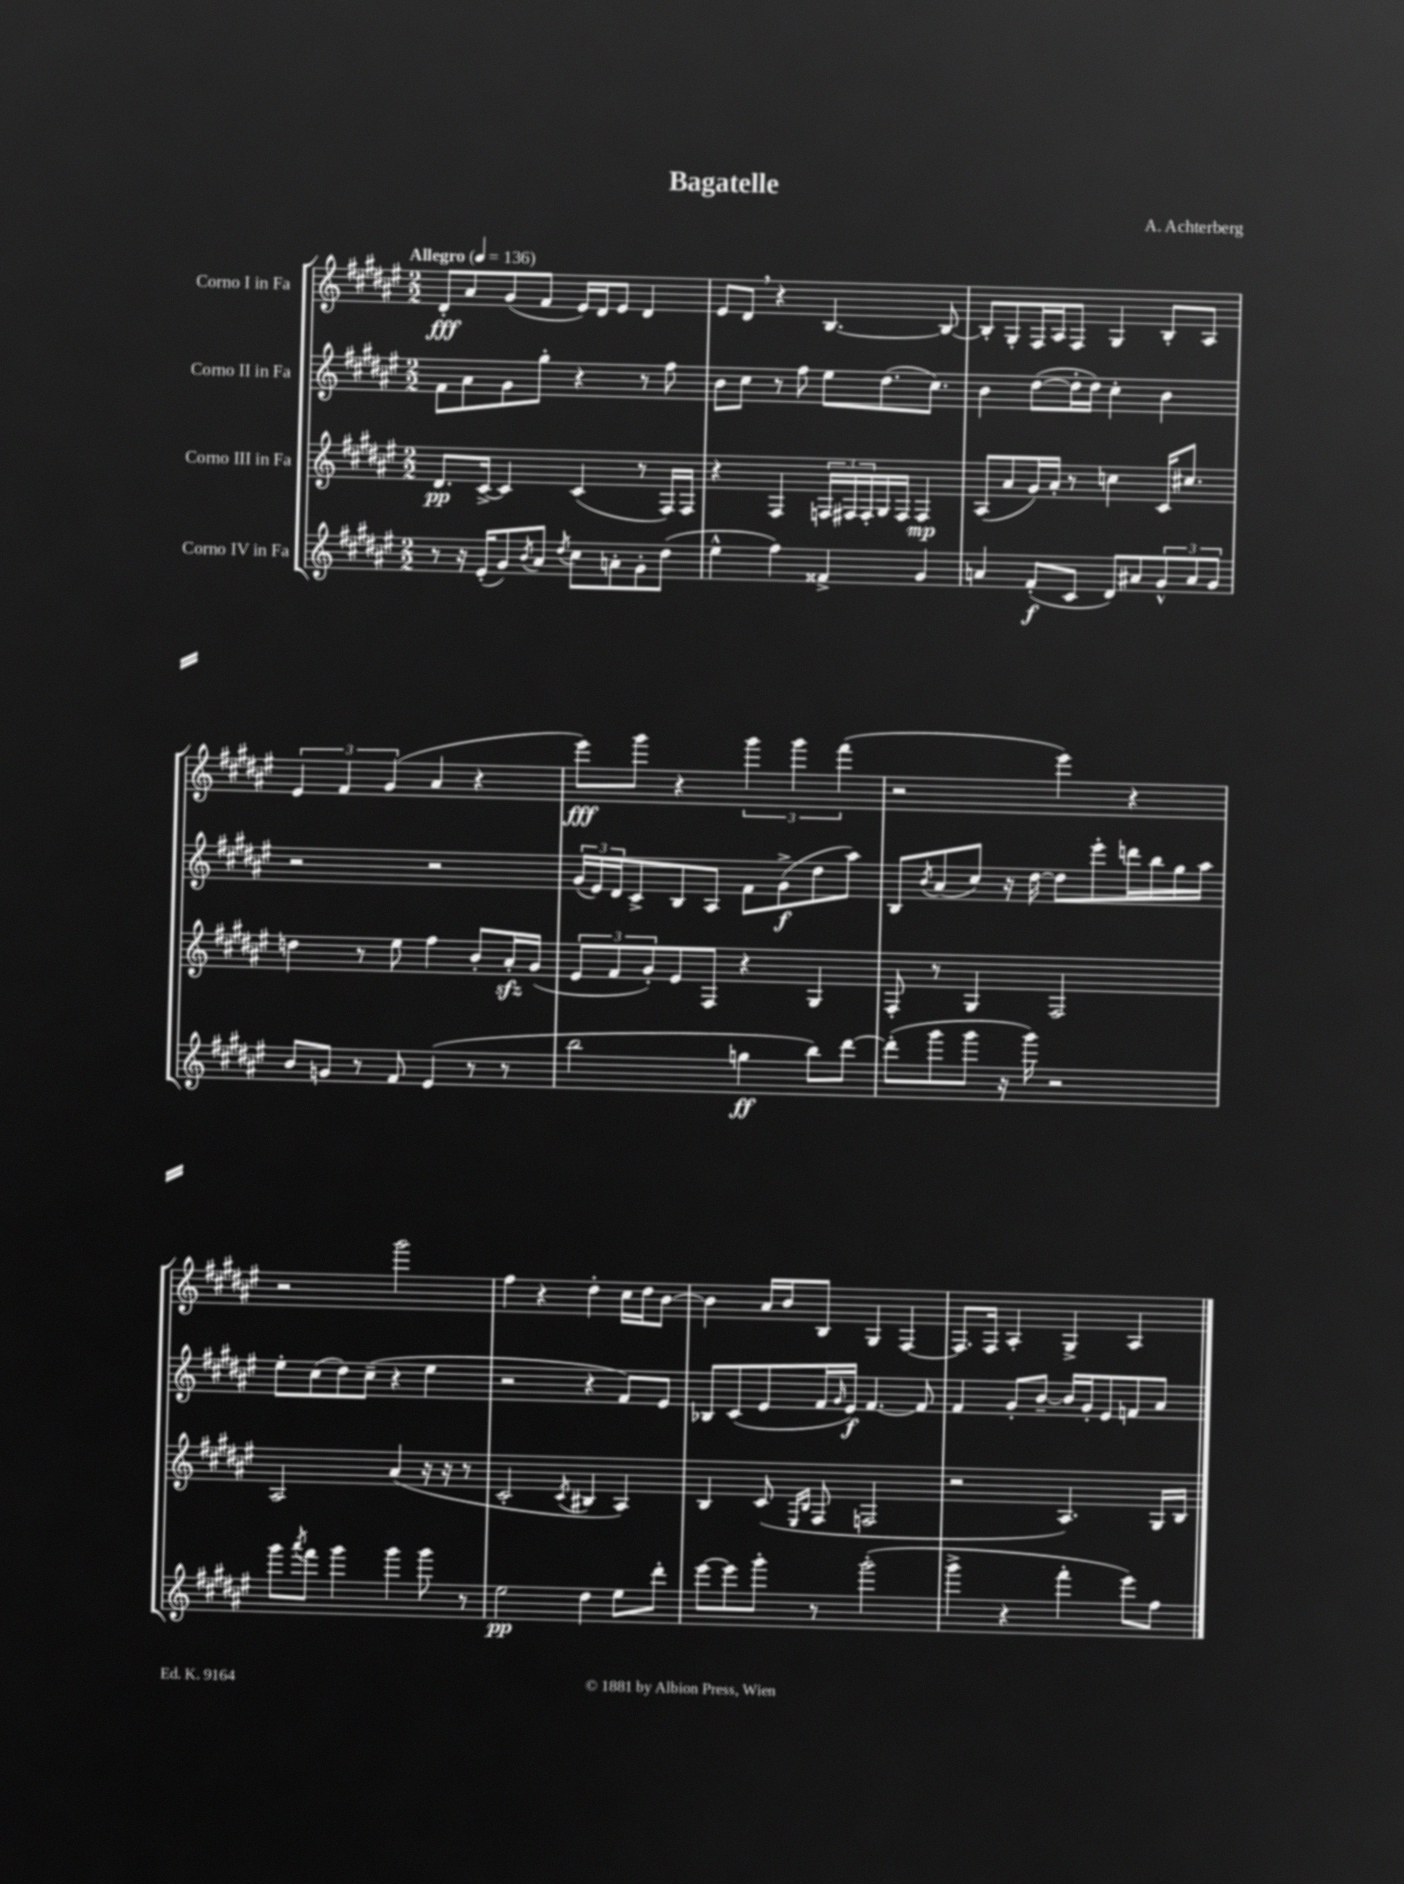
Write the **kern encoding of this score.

**kern	**kern	**kern	**kern
*staff4	*staff3	*staff2	*staff1
*clefG2	*clefG2	*clefG2	*clefG2
*k[f#c#g#d#a#e#]	*k[f#c#g#d#a#e#]	*k[f#c#g#d#a#e#]	*k[f#c#g#d#a#e#]
*M2/2	*M2/2	*M2/2	*M2/2
*MM136	*MM136	*MM136	*MM136
8r	8.d#/L	8f#\L	8d#'/L
16r	.	8a#\	8a#/
(16e#'/LK	[16c#^/Jk	.	.
8g#/)	4c#/]	8g#\	(8g#/
8qb/	.	.	.
8a#/J	.	8gg#'\J	8f#/J
8qdd#/	.	.	.
8cc#\L	(4c#/	4r	16e#/LL)
.	.	.	16d#/J
8a'\	.	.	8e#/J
8g#'\	8r	8r	4d#/
(8dd#\J	16F#/LL)	8ff#\	.
.	16F#/JJ	.	.
=	=	=	=
4ee#^^\	4r	8b\L	8e#/L
.	.	8cc#\J	8d#/J
4ff#\)	4F#/	8r	4r
.	.	8ff#\	.
4f##^/	24F/LL	8ee#\L	[4.B/
.	24F#/	.	.
.	24F#'/	.	.
.	16G#/	(8.dd#\	.
.	16F#/JJ	.	.
4g#/	4F#/	.	.
.	.	8.cc#\J)	.
.	.	.	8B/_
=	=	=	=
4a/	(8A#/L	4b\	8B'/]L
.	8a#/	.	8G#'/
(8f#'/L	16g#/L)	([8dd#\L	16F#/L
.	16a#'/JJ	.	16A#/J
8c#/J	8r	16dd#'\]L	8F#/J
.	.	16dd#\JJ)	.
8d#/L)	4cc\	4cc#'\	4G#/
8a#/	.	.	.
12g#^^/	16c#/LK	4b\	8B'/L
.	8.cc#/J	.	.
12a#/	.	.	.
.	.	.	8A#/J
12g#/J	.	.	.
=	=	=	=
8b/L	4dd\	2r	6e#/
8g/J	.	.	.
.	.	.	6f#/
8r	8r	.	.
.	.	.	(6g#/
8f#/	8ee#\	.	.
(4e#/	4ff#\	2r	4a#/
8r	8b'/L	.	4r
8r	16a#'/L	.	.
.	(16g#/JJ	.	.
=	=	=	=
2bb\	12e#/L	(24g#/LL	8eee#\L)
.	.	24e#/)	.
.	12f#/	24d#/J	.
.	.	8c#^/	8ggg#\J
.	12g#'/)	.	.
.	8e#/	8B/	4r
.	8F#/J	8A#/J	.
4gg\	4r	8f#\L	6ggg#\
.	.	(8g#^\	.
.	.	.	6ggg#\
8bb\L)	4G#/	8dd#\	.
.	.	.	(6fff#\
[8ddd#\J	.	8aa#\J)	.
=	=	=	=
(8ddd#'\]L	8F#'/	8B/L	2r
.	.	8qb/	.
8ggg#\	8r	(8a#/	.
8ggg#\J	4G#/	8cc#/J)	.
16r	.	16r	.
16ggg#\)	.	[16dd#\	.
2r	2F#/	8dd#\]L	4eee#\)
.	.	8eee#'\	.
.	.	16ddd\L	4r
.	.	16bb\	.
.	.	16gg#\	.
.	.	16aa#\JJ	.
=	=	=	=
8ggg#\L	2A#/	8ee#'\L	2r
8qaaa#/	.	.	.
8fff#\J	.	(8cc#\	.
4ggg#\	.	8dd#\)	.
.	.	(8cc#~\J	.
4ggg#\	(4a#/	4r	2ggg#\
8ggg#\	16r	4ee#\	.
.	16r	.	.
8r	8r	.	.
=	=	=	=
2ee#\	2c#'/	2r	4ff#\
.	.	.	4r
.	8qc#/	.	.
4dd#\	4B#/	4r	4dd#'\
8ee#\L	4A#/)	8f#/L)	16cc#\LL
.	.	.	16dd#\J
8ddd#'\J	.	8e#/J	[8b\J
=	=	=	=
[8eee#\L	4B/	8B-/L	4b\]
8eee#\]	.	(8c#/	.
8ggg#'\J	(8c#/	8e#/	16a#/LL
.	.	.	16b/J
.	16qqE#/LL	.	.
.	16qqB/JJ	.	.
8r	8F#/	16f#/L	8B/J
.	.	16qqg#/	.
.	.	16e#/JJ)	.
(2ggg#'\	2F/	[4.f#/	4G#/
.	.	.	[4F#/
.	.	8f#/]	.
=	=	=	=
4ggg#^\	2r	4f#/	8.F#/]L
.	.	.	16F#/Jk
4r	.	8g#'/L	4A#'/
.	.	[8b~/J	.
4fff#'\	4.A#/)	16b/]LL	4G#^/
.	.	16g#'/J	.
.	.	8e#/	.
8eee#\L)	.	8f/	4A#/
8ff#\J	16G#/LL	8a#/J	.
.	16B/JJ	.	.
==	==	==	==
*-	*-	*-	*-
